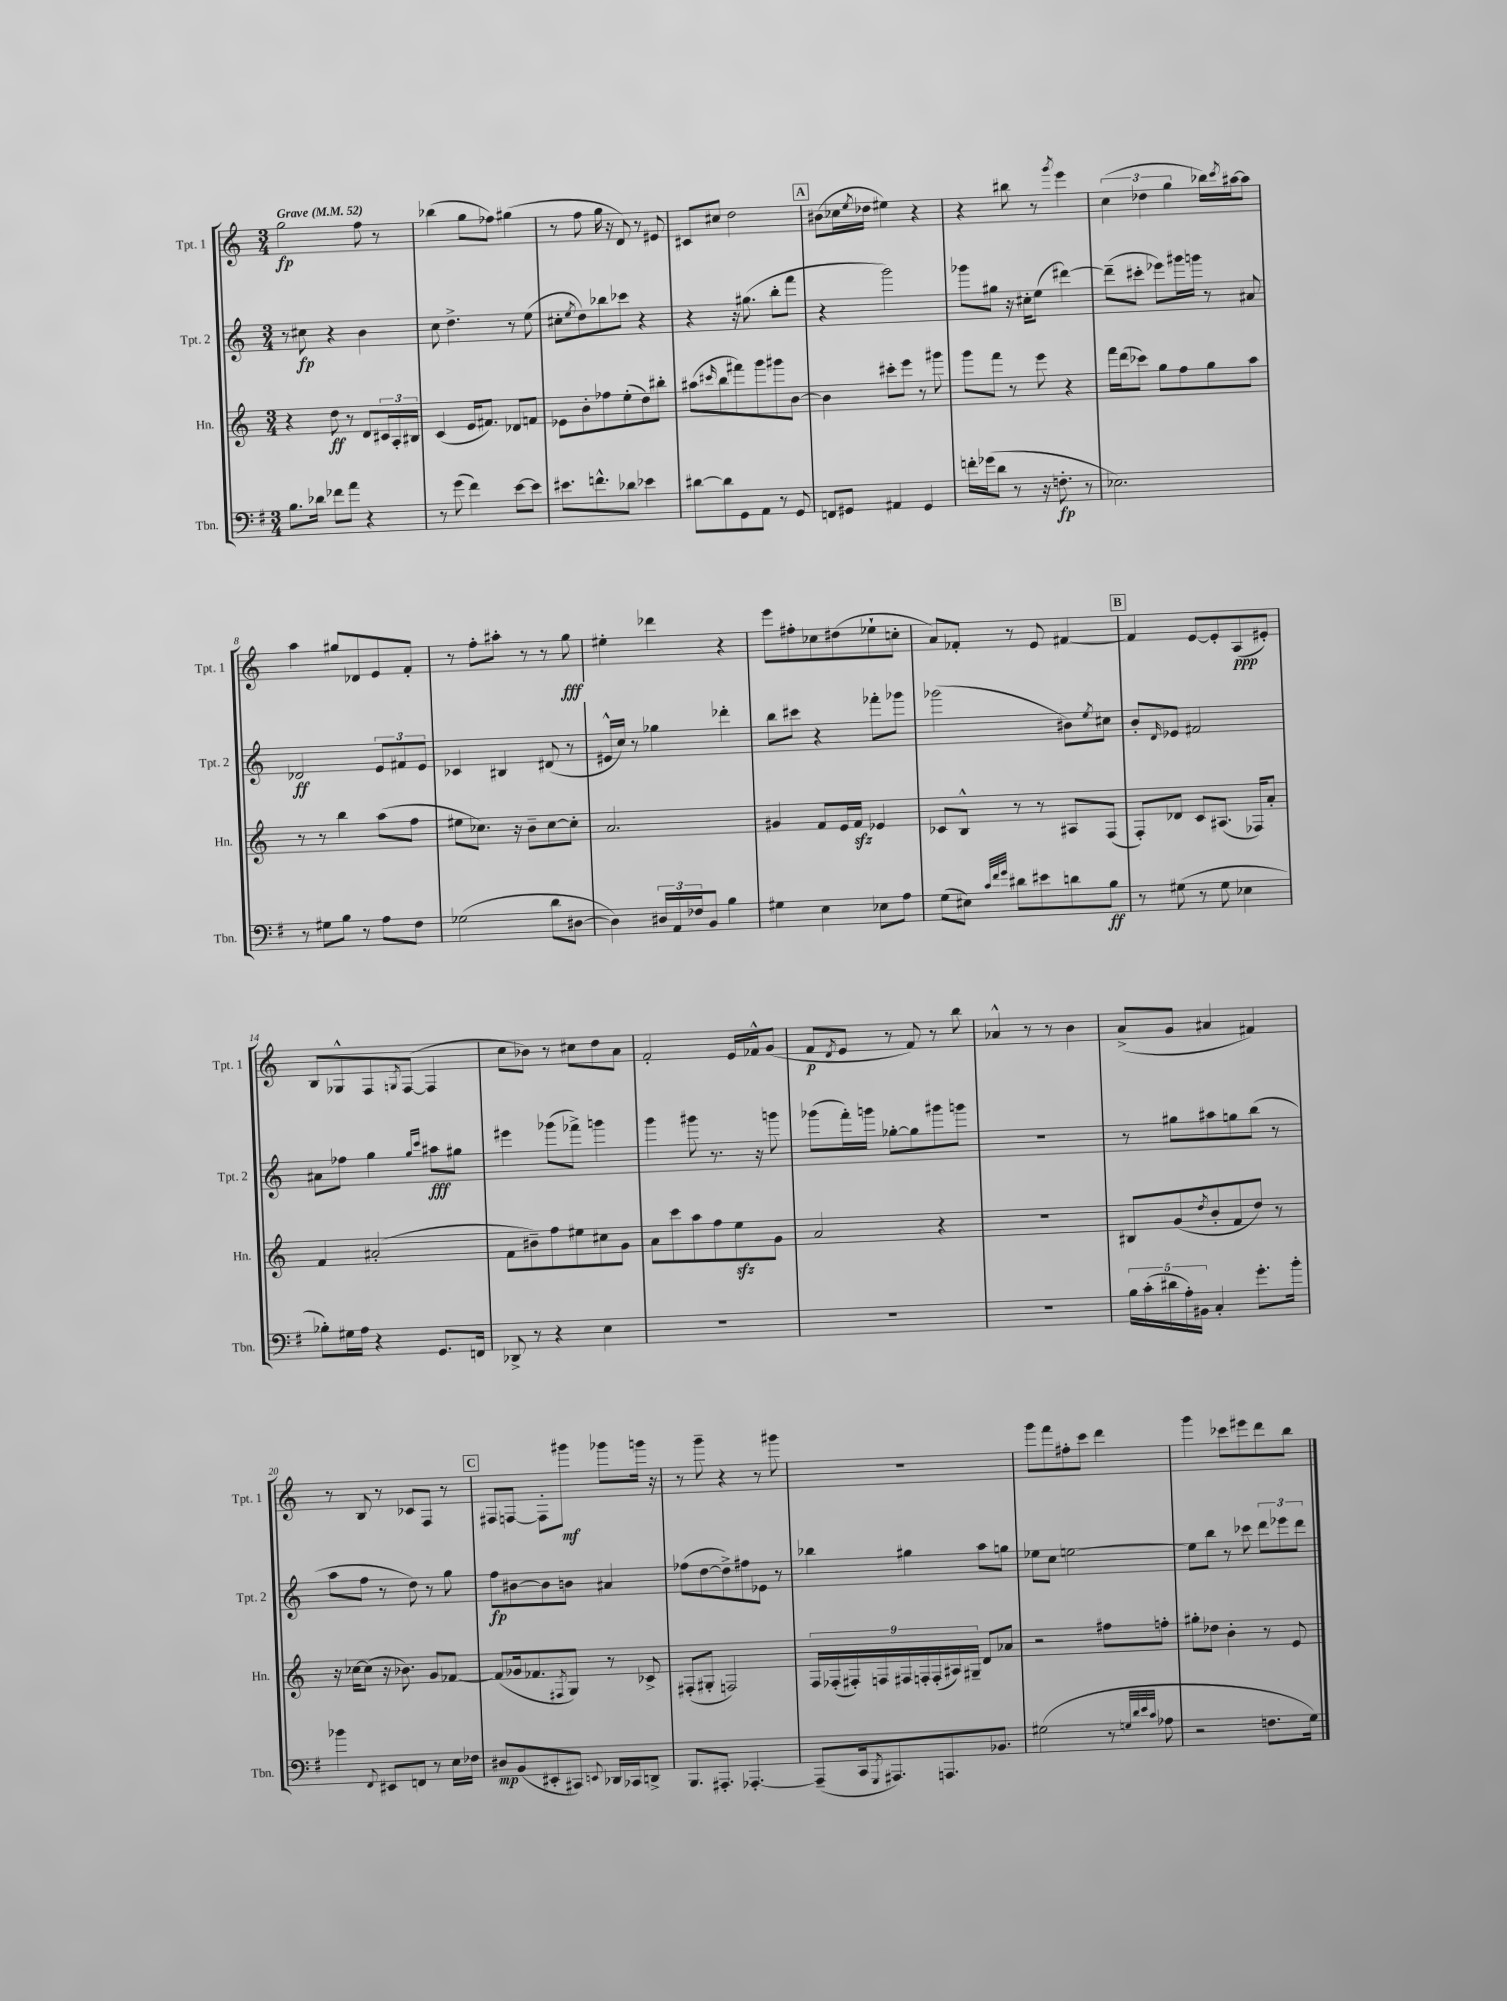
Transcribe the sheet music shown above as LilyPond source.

<<
\new StaffGroup <<
\new Staff = "s0" \with { instrumentName = "Tpt. 1" shortInstrumentName = "Tpt. 1" } {
    \clef treble \key c \major \numericTimeSignature \time 3/4 \tempo "Grave" 4 = 52
    g''2\fp f''8 r8 |
    bes''4( g''8 fes''8) gis''4( |
    r8 f''8 g''16 r16 d'8) r8 eis'8 |
    cis'8 cis''8 d''2 |
    \mark \markup { \box "A" } bis'8( ces''16 \acciaccatura { e''8 } des''16 eis''4) r4 |
    r4 bis''8 r8 \acciaccatura { g'''8 } e'''4 |
    \tuplet 3/2 { c''4( des''4 g''4 } bes''16) \acciaccatura { c'''8 } ais''16~ ais''8 |
    a''4 gis''8 des'8 e'8 f'8-. |
    r8 f''8-. ais''8-. r8 r8 g''8\fff |
    eis''4-. des'''4 r4 |
    e'''8 fis''8-. ces''8 dis''8( ees''8-! c''8-. |
    a'8) fes'8-. r8 e'8 fis'4~ |
    \mark \markup { \box "B" } fis'4 e'8~ e'8-. a8\ppp( eis'8-.) |
    b8 ges8-^ f8 \acciaccatura { g8 } f8~( f4 |
    c''8 bes'8) r8 cis''8 d''8 a'8 |
    f'2-. e'16 fes'16-^ g'8( |
    f'8\p \acciaccatura { d'8 } e'8 r8 f'8) r8 b''8 |
    aes'4-^ r8 r8 b'4 |
    a'8->( g'8 ais'4 fis'4) |
    r8 b8 r8 ces'8 f8 r8 |
    \mark \markup { \box "C" } fis8 f8~ f8-. gis'''8\mf ges'''8 g'''16 r16 |
    r8 g'''8-- r4 r8 gis'''8 |
    R2. |
    g'''8 f'''8 fis''8-. c'''8 d'''4 |
    g'''4 ces'''8 eis'''8 d'''8 b''8 \bar "|." |
}
\new Staff = "s1" \with { instrumentName = "Tpt. 2" shortInstrumentName = "Tpt. 2" } {
    \clef treble \key c \major \numericTimeSignature \time 3/4
    r8 cis''8\fp r4 b'4 |
    c''8 d''4.-> r8 e''8( |
    cis''8-. \acciaccatura { e''8 } d''8) bes''8 ces'''8 r4 |
    r4 r16 gis''8.( b''8-. f'''8 |
    \mark \markup { \box "A" } r4 g'''2) |
    ges'''8 gis''8 r16 cis''16-. e''8( dis'''4~) |
    dis'''8--( cis'''8-. ees'''8) gis'''16 g'''16 r8 ais'8 |
    des'2\ff \tuplet 3/2 { e'8 fis'8 e'8 } |
    ces'4 bis4 dis'8( r8 |
    eis'16-^ c''16) r8 ges''4 des'''4-. |
    b''8 cis'''8 r4 fes'''8-. ges'''8 |
    ges'''2( bis'8) \acciaccatura { e''8 } cis''8 |
    \mark \markup { \box "B" } b'8-. \grace { d'16 } ees'8 fis'2 |
    ais'8 fes''8 g''4 \grace { g''16 c'''16 } ais''8\fff gis''8 |
    eis'''4 ges'''8( fes'''8->) g'''4 |
    g'''4 gis'''8 r8. r16 g'''8 |
    ges'''8( f'''16-.) g'''16 ges''8~-. ges''8 gis'''8 g'''8 |
    R2. |
    r8 gis''8 ais''8 g''8 b''8( r8 |
    a''8 f''8 r8 d''8) r8 g''8 |
    \mark \markup { \box "C" } f''8\fp bis'8~ bis'8 b'8 ais'4 |
    fes''8( d''8~ d''8->) fis''8 ees'8 r8 |
    bes''4 gis''4 a''8 g''8 |
    ees''8 c''8 e''2~ |
    e''8 b''8 r8 ces'''8 \tuplet 3/2 { d'''8 ees'''8 d'''8 } \bar "|." |
}
\new Staff = "s2" \with { instrumentName = "Hn." shortInstrumentName = "Hn." } {
    \clef treble \key c \major \numericTimeSignature \time 3/4
    r4 d''8\ff r8 d'8 \tuplet 3/2 { cis'16 a16-. bis16 } |
    c'4( e'16 fis'8.) des'8 f'8 |
    ees'8 b'8-. fes''8 e''8-.( d''8) bis''8-. |
    ais''8( \grace { cis'''16 } b''8 fis'''8) g'''8 gis'''8 b'8~ |
    \mark \markup { \box "A" } b'4 cis'''8-. e'''8 r8 gis'''8 |
    g'''8 f'''8 r8 e'''8 r4 |
    f'''16 d'''16( ces'''8) g''8 f''8 g''8 a''8 |
    r8 r8 b''4 a''8( f''8 |
    eis''8 ces''8.) r16 b'8-- ces''8~ ces''8-. |
    a'2. |
    gis'4 f'8 e'16 f'16\sfz ees'4 |
    ces'8 b8-^ r8 r8 ais8 f8( |
    \mark \markup { \box "B" } f8-.) des'8 c'8 ais8.( fes16) a'8-. |
    f'4 ais'2-.( |
    f'8 bis'8--) f''8 eis''8 cis''8 g'8 |
    a'8 c'''8 a''8 f''8 e''8\sfz g'8 |
    a'2 r4 |
    R2. |
    bis8 g'8( \acciaccatura { d''8 } b'8-. f'8 d''8) r8 |
    r16 ces''16~ ces''8( r16 bes'8.) g'8 fes'8~ |
    \mark \markup { \box "C" } fes'8( ges'16 fes'8. \acciaccatura { fis8 } g8) r8 ces'8-> |
    fis8-.( gis8-. f2) |
    \tuplet 9/8 { f16 fes16-.( fis16-.) f16 fis16 f16-. f16-.( ais16) gis16-- } d'8 aes'8 |
    r2 fis''8 f''8-. |
    gis''8-. des''8 b'4-. r8 e'8 \bar "|." |
}
\new Staff = "s3" \with { instrumentName = "Tbn." shortInstrumentName = "Tbn." } {
    \clef bass \key g \major \numericTimeSignature \time 3/4
    b8. des'16 fes'8 a'8 r4 |
    r8 g'8( fis'4) e'8~ e'8 |
    eis'8. f'8.-^ des'8 ees'4 |
    dis'8~ dis'8 g,8 a,8 r8 g,8 |
    \mark \markup { \box "A" } f,8 gis,8 ais,4 gis,4 |
    f'16-. ges'16( d'8 r8 r16 f8.-.\fp r8 |
    ees2.) |
    r8 gis8 b8 r8 a8 fis8 |
    ges2( d'8 dis8~ |
    dis4) \tuplet 3/2 { dis16 a,16 fes16 } b,8 b4 |
    gis4 e4 ees8 a8 |
    g8( eis8) \grace { c'32 fis'32 g'32 } dis'8 eis'8 d'8 b8\ff |
    \mark \markup { \box "B" } r8 gis8( r8 gis8 ees4 |
    bes8-.) gis16 a16 r4 g,8. f,16 |
    des,8-> r8 r4 e4 |
    R2. |
    R2. |
    R2. |
    \tuplet 5/4 { b16 c'16-.( dis'16 a16-.) bis,16 } c4-. g'8.-. b'16-. |
    bes'4 \appoggiatura { fis,8 } eis,8 f,8 r8 e16 fes16 |
    \mark \markup { \box "C" } dis8\mp b,8( eis,8-. cis,8) \appoggiatura { e,8 } des,16 ces,16 d,8-> |
    b,,8. ais,,8.-. aes,,4.~-. |
    aes,,8--( c,16 \acciaccatura { g,,8 } ais,,8.) a,,8. bes,8. |
    gis2( r8 \grace { g32 d'32 e'32 c'32 } aes8 |
    r2 f8. g16) \bar "|." |
}
>>
>>
